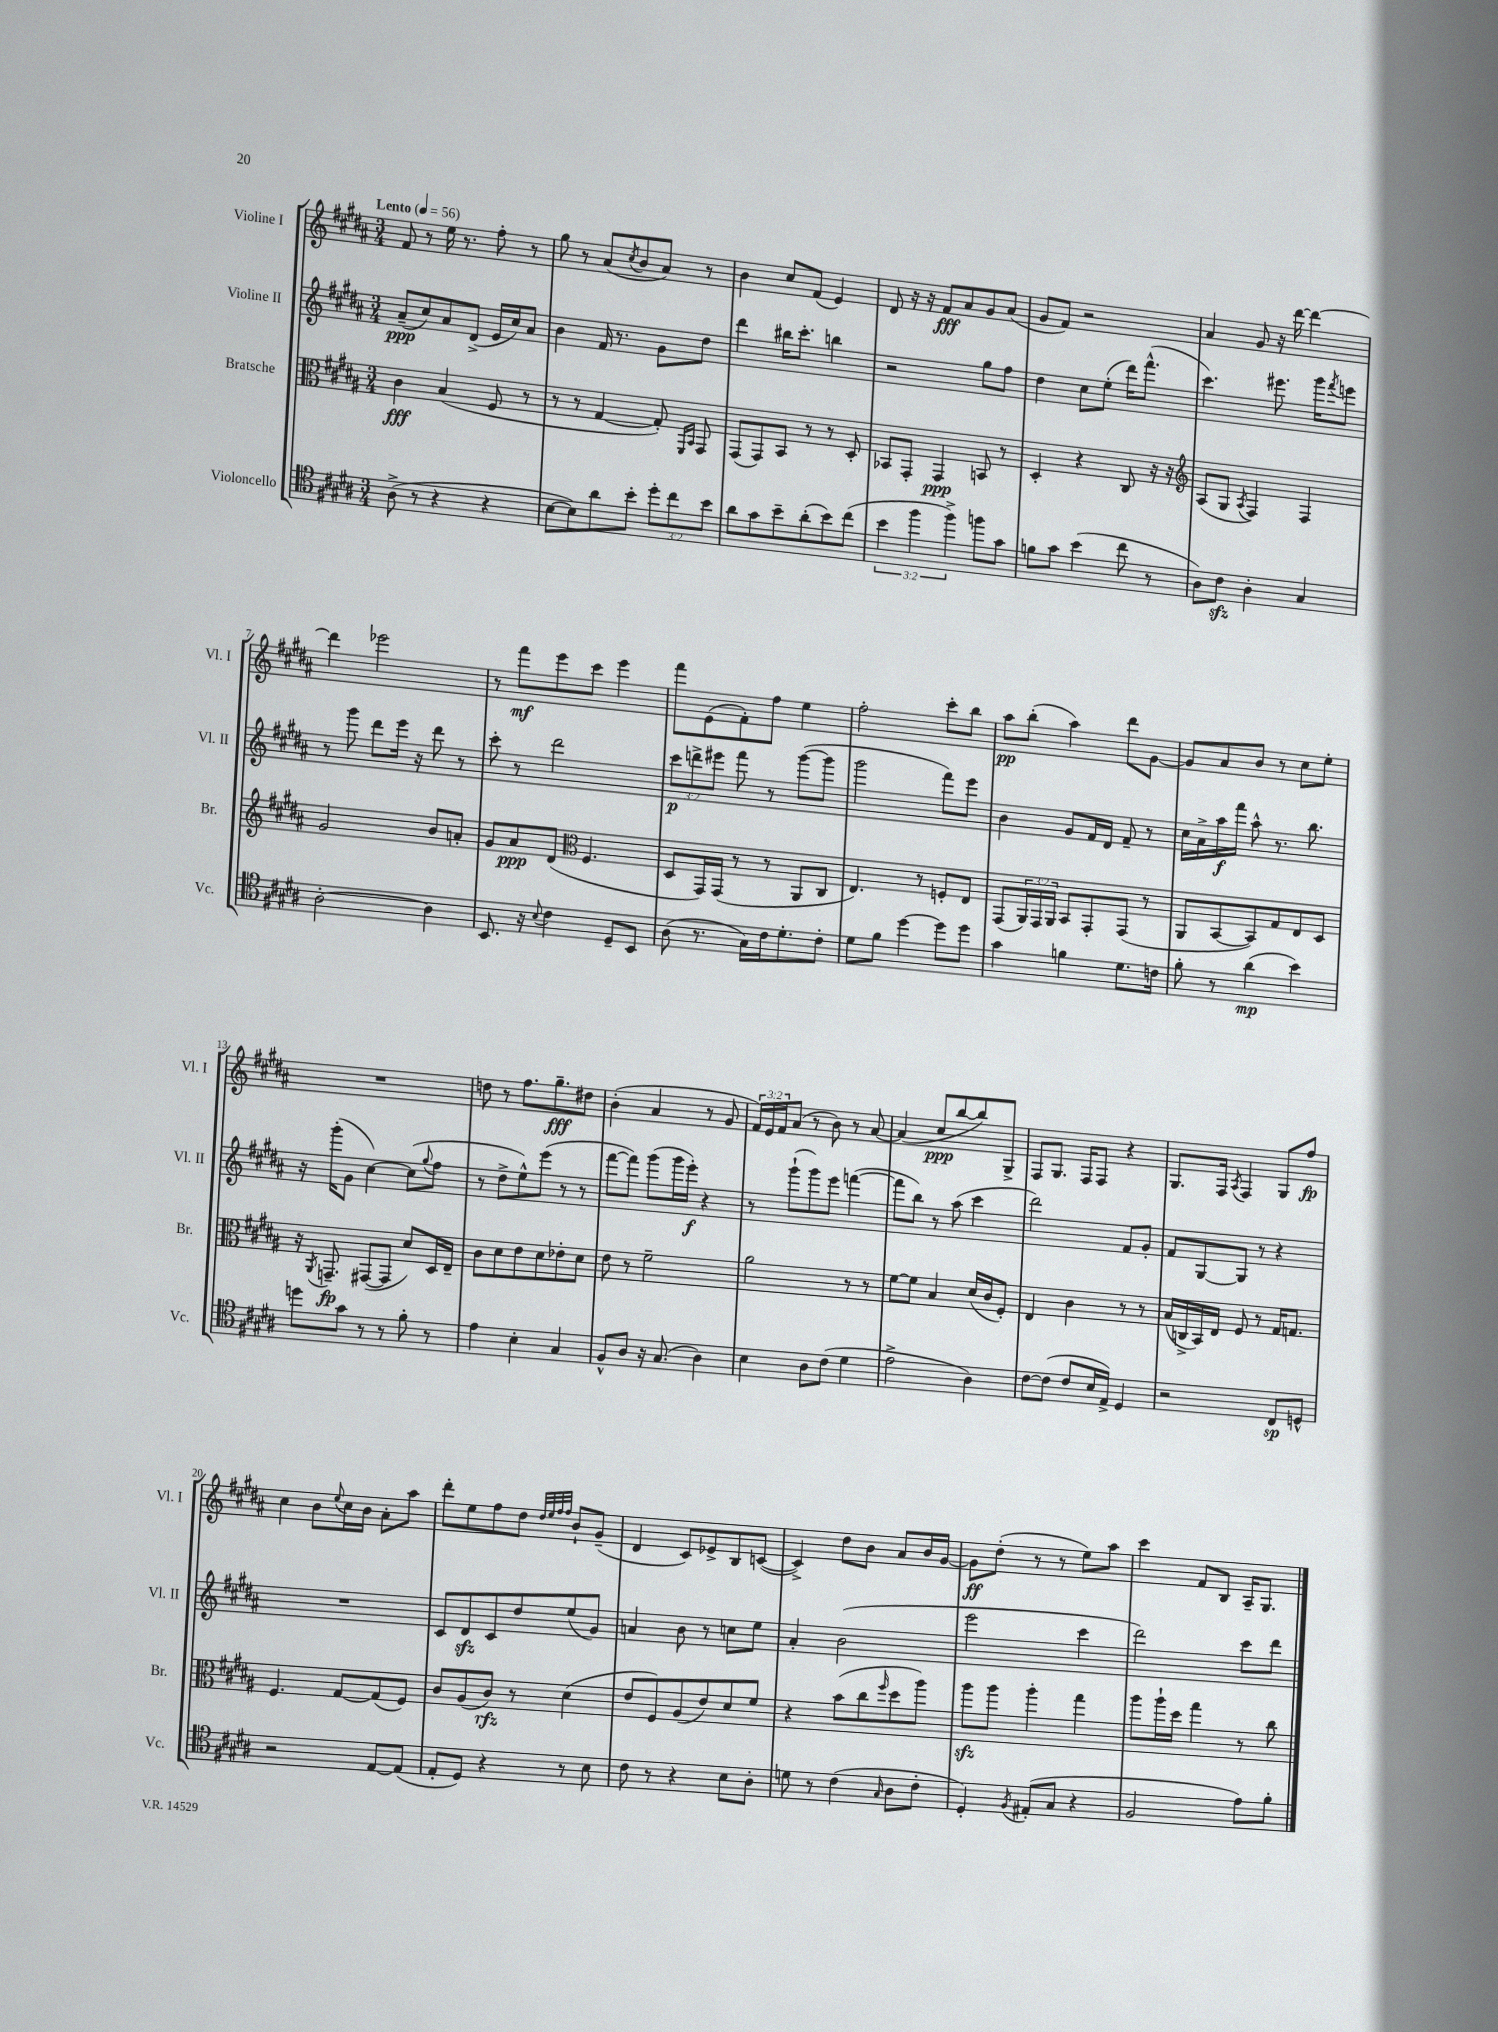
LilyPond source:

<<
\new StaffGroup <<
\new Staff = "s0" \with { instrumentName = "Violine I" shortInstrumentName = "Vl. I" } {
    \clef treble \key b \major \numericTimeSignature \time 3/4 \override Staff.TupletNumber.text = #tuplet-number::calc-fraction-text \tempo "Lento" 4 = 56
    fis'8 r8 e''16 r8. fis''8-. r8 |
    gis''8 r8 ais'8( \acciaccatura { cis''8 } b'8 ais'8) r8 |
    b'4 cis''8 fis'8( e'4) |
    dis'8 r16 r16 fis'8\fff ais'8 gis'8 ais'8( |
    gis'8 fis'8) r2 |
    ais'4 gis'8 r16 dis'''16~ dis'''4~ |
    dis'''4 ees'''2 |
    r8 fis'''8\mf e'''8 cis'''8 e'''4 |
    fis'''8 e'8( fis'8-.) fis''8 e''4 |
    fis''2-. cis'''8-. b''8 |
    ais''8\pp b''8-.( ais''4) dis'''8 gis'8~ |
    gis'8 ais'8 b'8 r8 cis''8 e''8-. |
    R2. |
    d''8 r8 fis''8. gis''8.--\fff dis''8 |
    b'4-.( ais'4 r8 gis'8 |
    \tuplet 3/2 { fis'16) e'16 fis'16 } ais'8( r8 b'8) r8 ais'8~ |
    ais'4( cis''8\ppp b''8~ b''8) gis8-> |
    fis8 gis8. fis16 fis8 r4 |
    gis8. fis16 \acciaccatura { ais8 } fis4 gis8 fis''8\fp |
    cis''4 b'8 \appoggiatura { e''8 } cis''16 b'16 ais'8-. ais''8 |
    dis'''8-. e''8 fis''8 dis''8 \grace { dis''32 e''32 fis''32 fis''32 } b'8-! gis'8--( |
    dis'4 cis'8) ees'8-> b8 c'8~( |
    c'4->) dis''8 b'8 ais'8 b'16 gis'16~ |
    gis'8\ff dis''8-.( r8 r8 e''8) ais''8 |
    cis'''4 fis'8 b8 ais16-- gis8. \bar "|." |
}
\new Staff = "s1" \with { instrumentName = "Violine II" shortInstrumentName = "Vl. II" } {
    \clef treble \key b \major \numericTimeSignature \time 3/4 \override Staff.TupletNumber.text = #tuplet-number::calc-fraction-text
    ais'8--\ppp( cis''8) ais'8 dis'8->( e'16 cis''16) ais'8 |
    b'4 fis'16 r8. gis'8 dis''8 |
    dis'''4 bis''16 cis'''8.-. b''4 |
    r2 gis''8 fis''8 |
    dis''4 cis''8 e''8-.( dis'''16) fis'''8.-^( |
    cis'''4.) eis'''8. gis'''16 \acciaccatura { fis'''8 } e'''8 |
    r8 gis'''8 dis'''8 e'''16 r16 dis'''8 r8 |
    cis'''8-. r8 dis'''2 |
    \tuplet 3/2 { cis'''8\p d'''8-> eis'''8 } fis'''8 r8 gis'''8~( gis'''8 |
    gis'''2 fis'''8) e'''8 |
    b'4 gis'8 fis'16 dis'16 fis'8-- r8 |
    cis''16 ais'16-> ais''16\f fis'''16 ais''8-^ r8. b''8. |
    r16 gis'''16-.( gis'8 cis''4~) cis''8( \appoggiatura { gis''8 } fis''8 |
    r8 dis''8-> e''8-^) e'''8( r8 r8 |
    fis'''8~ fis'''8) gis'''8( gis'''16 e'''16-.\f) r4 |
    r8 gis'''8-!( gis'''8) e'''8 f'''4~( |
    f'''8 b''8) r8 ais''8( cis'''4 |
    dis'''2) fis'8 gis'8-. |
    fis'8 gis8~ gis8 r8 r4 |
    R2. |
    cis'8 dis'8\sfz cis'8 dis''8 e''8( gis'8) |
    a'4 b'8 r8 c''8 e''8 |
    ais'4-. b'2( |
    e'''2 cis'''4 |
    dis'''2) cis'''8 dis'''8 \bar "|." |
}
\new Staff = "s2" \with { instrumentName = "Bratsche" shortInstrumentName = "Br." } {
    \clef alto \key b \major \numericTimeSignature \time 3/4 \override Staff.TupletNumber.text = #tuplet-number::calc-fraction-text
    cis'4\fff b4( fis8 r8 |
    r8 r8 gis4~ gis8-.) \grace { fis,16 b,16 } gis,8 |
    gis,8( gis,8) b,8 r8 r8 dis8-. |
    bes,8 gis,8-. gis,4\ppp b,8 r8 |
    dis4-. r4 cis8 r16 r16 |
    \clef treble ais8( gis8 \acciaccatura { ais8 } fis4) fis4 |
    gis'2 b'8 a'8-. |
    gis'8 ais'8\ppp dis'8( \clef alto fis4. |
    dis8 gis,16) gis,16( r8 r8 ais,8 cis8 |
    e4.) r8 f8-. e8 |
    gis,8( \tuplet 3/2 { ais,16) gis,16 ais,16 } b,8 gis,8-. gis,8( r8 |
    ais,8 b,8~ b,8) gis8 e8 dis8 |
    r16 \acciaccatura { ais,8 } g,8.--\fp gis,8~( gis,8 dis'8) dis16 e16-- |
    cis'8 dis'8 e'8 dis'8 ees'8-. dis'8 |
    e'8 r8 fis'2-- |
    ais'2 r8 r8 |
    fis'8~ fis'8 b4 dis'16( cis'16 fis8-.) |
    e4 cis'4 r8 r8 |
    b16( c16-> b,16) e16 fis8 r8 gis16 g8. |
    fis4. gis8~ gis8( fis8) |
    cis'8 ais8( cis'8\rfz) r8 dis'4( |
    e'8 fis8) ais8( e'8) dis'8 fis'8 |
    r4 b'8( cis''8 \grace { fis''16 } dis''8 ais''8) |
    ais''8\sfz ais''8 ais''4-. gis''4 |
    ais''8 ais''16-! dis''16 gis''4 r8 cis''8 \bar "|." |
}
\new Staff = "s3" \with { instrumentName = "Violoncello" shortInstrumentName = "Vc." } {
    \clef tenor \key b \major \numericTimeSignature \time 3/4 \override Staff.TupletNumber.text = #tuplet-number::calc-fraction-text
    ais8->( r8 r4 r4 |
    b8~ b8) ais'8 b'8-. \tuplet 3/2 { dis''8-. cis''8 b'8 } |
    ais'8 gis'8 b'8-- ais'8-.( b'8) cis''8( |
    \tuplet 3/2 { b'4 fis''4 fis''4->) } f''8 gis'8 |
    f'8 gis'8 b'4( cis''8 r8 |
    ais8) cis'8\sfz ais4-. gis4 |
    ais2~-. ais4 |
    b,8. r16 \appoggiatura { b8 } cis'4 dis8-- b,8 |
    ais8( r8. gis16) cis'16 dis'8.-. cis'8-. |
    dis'8 fis'8 dis''4~ dis''8 dis''8 |
    gis'4 f'4 dis'8. c'16 |
    fis'8-. r8 ais'4\mp( b'4) |
    d''8 gis'8 r8 r8 fis'8-. r8 |
    e'4 b4-. gis4 |
    fis8-^ ais8 r16 gis8.( ais4) |
    b4 ais8 cis'8( dis'4 |
    e'2-> ais4) |
    cis'8~ cis'8( cis'8 b16 e16->) dis4 |
    r2 cis8\sp d8-^ |
    r2 e8~ e8( |
    e8-. dis8) r4 r8 b8 |
    cis'8 r8 r4 b8 ais8-. |
    d'8 r8 cis'4( \grace { gis16 } ais8 cis'8-. |
    dis4-.) \acciaccatura { fis8 } eis8-.( gis8 r4 |
    fis2 e'8) fis'8-. \bar "|." |
}
>>
>>
